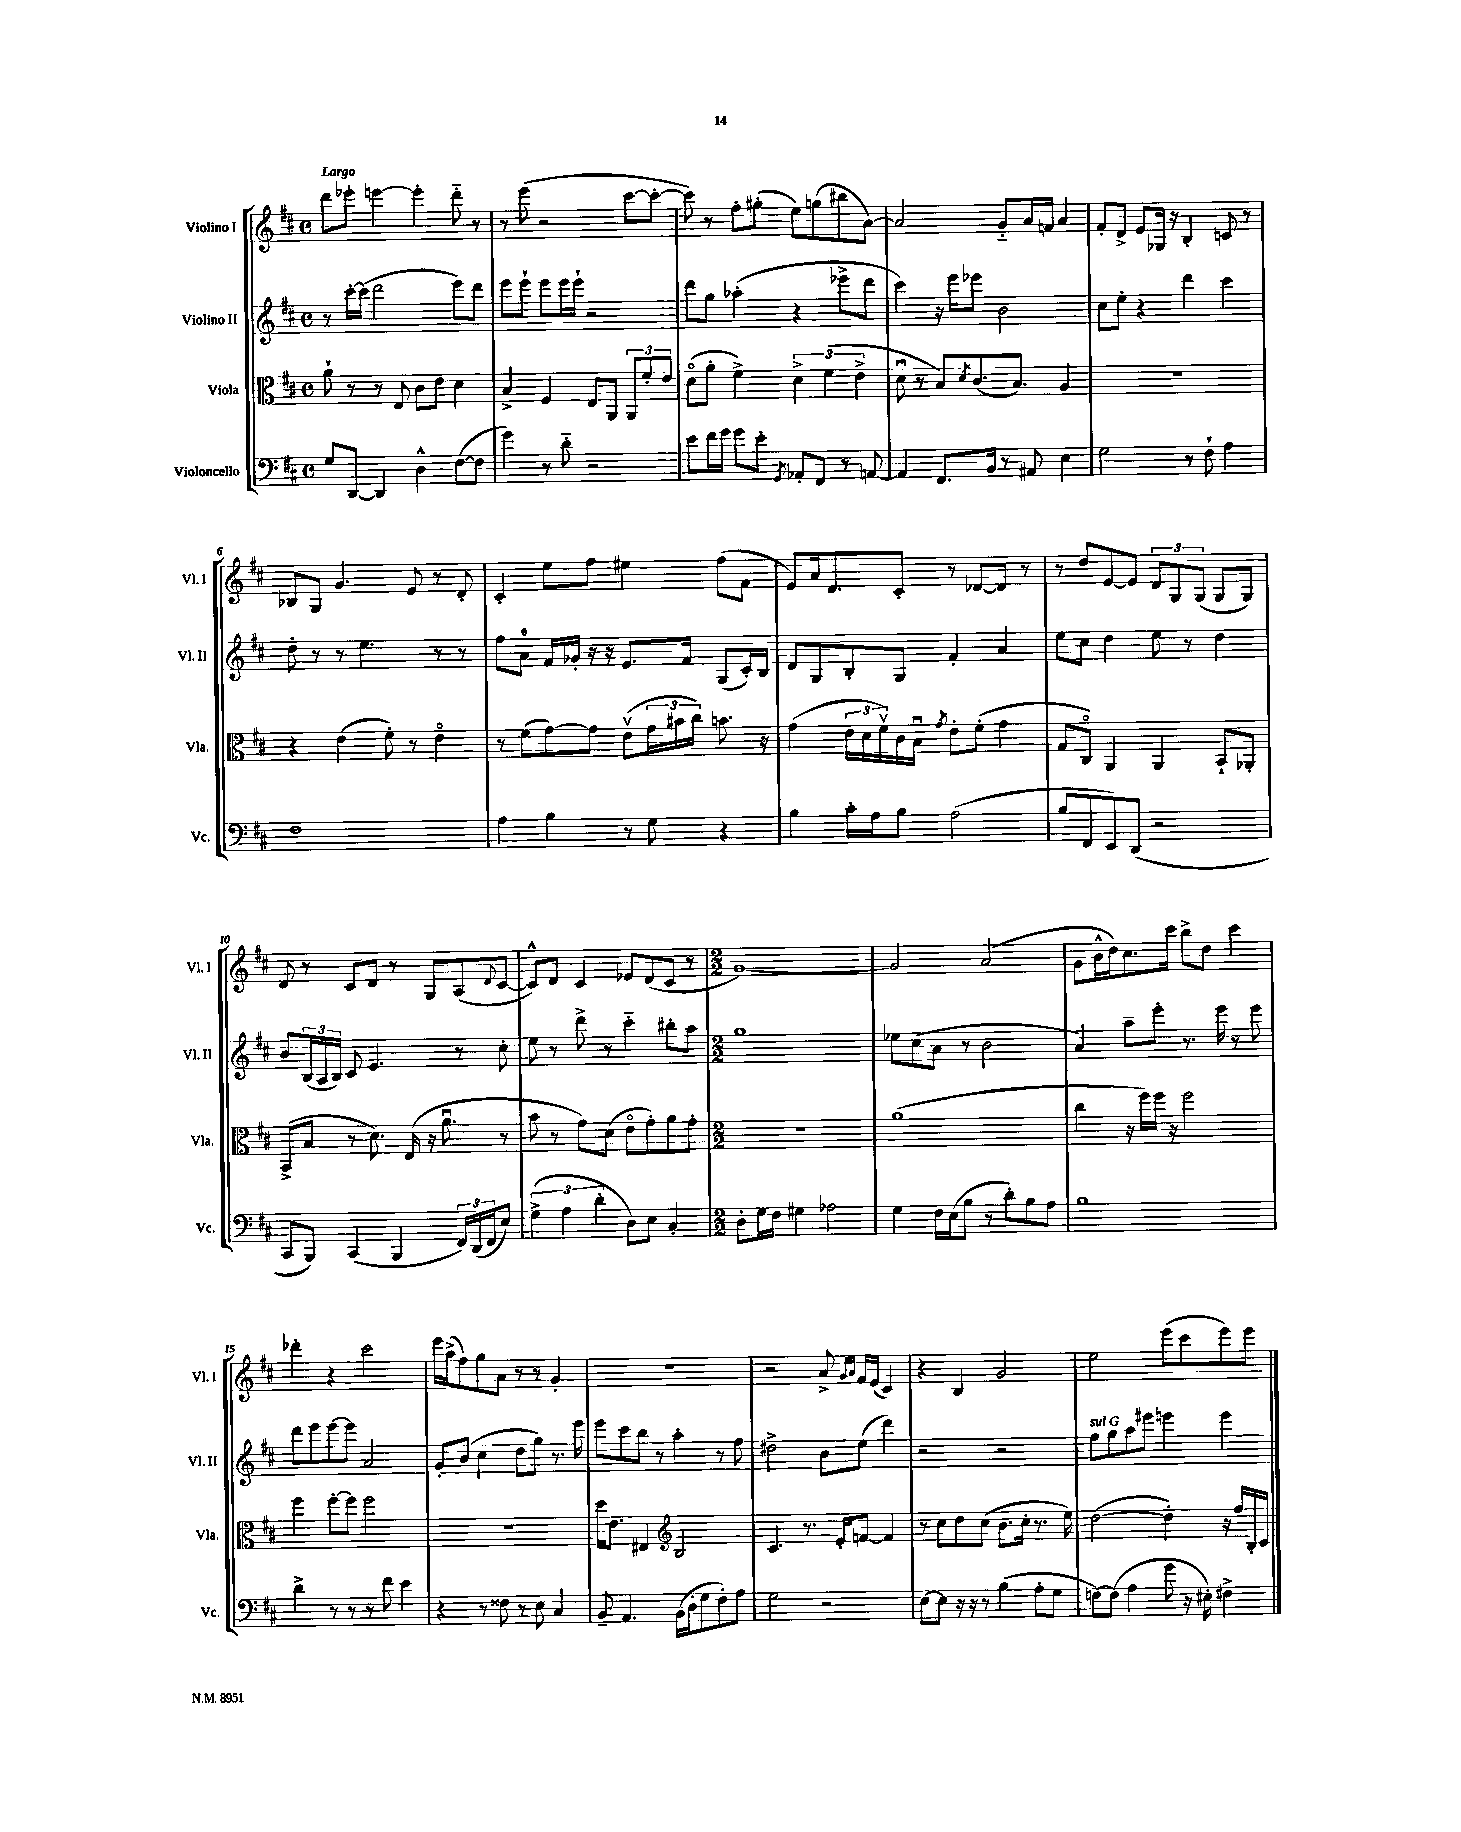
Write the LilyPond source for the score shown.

<<
\new StaffGroup <<
\new Staff = "s0" \with { instrumentName = "Violino I" shortInstrumentName = "Vl. I" } {
    \clef treble \key d \major \defaultTimeSignature \time 4/4 \tempo "Largo"
    d'''8 ees'''8-. e'''4~ e'''4-. d'''8-_ r8 |
    r8 e'''8( r2 cis'''8~ cis'''8~-. |
    cis'''8) r8 fis''8-. gis''8-.( e''8) g''8( bis''8 a'8~) |
    a'2 g'8-_ a'16 f'16 a'4 |
    fis'8-. d'8-> e'8 ges16 r16 b4-. c'8 r8 |
    bes8 g8 g'4. e'8 r8 d'8-. |
    cis'4-. e''8 fis''8 eis''4 fis''8( fis'8 |
    e'8) a'16 d'8. cis'8-. r8 des'8~ des'8 r8 |
    r8 d''8 e'8~ e'8 \tuplet 3/2 { d'8 g8 g8( } g8 g8) |
    d'8 r8 cis'8 d'8 r8 g8 a8( \appoggiatura { d'8 } cis'8~ |
    cis'8-^) d'8 cis'4 ees'8 d'8( cis'8 r8 |
    \numericTimeSignature \time 2/2 g'1~) |
    g'2 a'2( |
    g'8 b'16-^ d''16) cis''8. cis'''16 b''8-> d''8 cis'''4 |
    des'''4-. r4 cis'''2 |
    e'''16 a''16->( fis''8) g''8 a'8 r8 r8 g'4-. |
    R1 |
    r2 a'8-> \grace { g'16 a'16 } fis'16 e'16( cis'4) |
    r4 b4 g'2 |
    e''2 e'''8( cis'''8 e'''8) e'''8 \bar "|." |
}
\new Staff = "s1" \with { instrumentName = "Violino II" shortInstrumentName = "Vl. II" } {
    \clef treble \key d \major \defaultTimeSignature \time 4/4
    r8 cis'''16~-. cis'''16( d'''2 e'''8) d'''8 |
    e'''8 e'''8-! e'''8 e'''16 e'''16-! r2 |
    d'''8 g''8 aes''4-.( r4 ees'''8-> d'''8 |
    cis'''4) r16 e'''16 ees'''8 b'2 |
    cis''8 e''8-. r4 d'''4 cis'''4 |
    d''8-. r8 r8 e''4. r8 r8 |
    fis''8 a'8-0 fis'16 ges'16-. r16 r16 e'8. fis'16 g8( cis'16-.) b16 |
    d'8 g8 b8-. g8 fis'4-. a'4 |
    e''8 cis''8 d''4 e''8 r8 d''4 |
    b'8 \tuplet 3/2 { b16( a16 b16) } cis'8 e'4. r8 cis''8-. |
    e''8 r8 d'''8-> r8 cis'''4-_ bis''8-. a''8 |
    \numericTimeSignature \time 2/2 g''1 |
    ees''8 cis''8( a'8 r8 b'2 |
    a'4) a''8-- e'''8-. r8. e'''16 r8 e'''8 |
    d'''8 e'''8 e'''8~ e'''8 a'2 |
    g'8-. b'8( cis''4 d''8 g''8) r8. e'''16 |
    e'''8 cis'''8 b''8 r8 a''4-. r8 fis''8 |
    dis''2-> b'8 e''8( d'''4) |
    r2 r2 |
    fis''8^\markup { \italic "sul G" } g''8 a''8 eis'''8 e'''4 e'''4 \bar "|." |
}
\new Staff = "s2" \with { instrumentName = "Viola" shortInstrumentName = "Vla." } {
    \clef alto \key d \major \defaultTimeSignature \time 4/4
    a'8-! r8 r8 e8 cis'8 e'8 d'4 |
    b4-> fis4 e8 a,8 \tuplet 3/2 { a,8 fis'8-. e'8 } |
    d'8\flageolet( a'8-. fis'4->) \tuplet 3/2 { d'4-> fis'4( e'4-> } |
    d'8\downbow r8 b8) \acciaccatura { d'8 } cis'8.( b8.) a4 |
    R1 |
    r4 e'4( fis'8-.) r8 e'4\flageolet |
    r8 fis'8( g'8~) g'8 e'8\upbow( \tuplet 3/2 { g'16 bis'16 cis''16) } b'8. r16 |
    g'4( \tuplet 3/2 { e'16 d'16 fis'16\upbow) } cis'16 b16\downbow \acciaccatura { g'8 } e'8-. fis'8-.( g'4 |
    g8 cis8\flageolet) a,4 a,4 b,8-! aes,8-. |
    b,8->( b8 r8 d'8.) e16( r16 a'8.\downbow r8 |
    b'8 r8 g'8) d'8( e'8\flageolet g'8-.) a'8 g'8-. |
    \numericTimeSignature \time 2/2 R1 |
    a'1( |
    cis''4 r16 fis''16) fis''16 r16 fis''2 |
    fis''4 fis''8~-. fis''8 fis''2 |
    R1 |
    d''16 e'8. eis4 \clef treble b2 |
    cis'4. r8. e'16-. f'8~ f'4 |
    r8 cis''8 d''8 cis''8( b'8. cis''16-. r8. e''16) |
    d''2~( d''4-.) r16 fis''16 b16-. cis'16 \bar "|." |
}
\new Staff = "s3" \with { instrumentName = "Violoncello" shortInstrumentName = "Vc." } {
    \clef bass \key d \major \defaultTimeSignature \time 4/4
    g8 d,8~ d,4 d4-^ fis8~( fis8 |
    g'4) r8 d'8-_ r2 |
    e'8 fis'16 g'16 g'8 e'8-. \acciaccatura { g,8 } aes,8-. fis,8 r8 a,8~ |
    a,4 fis,8. b,16 r8 ais,8 e4 |
    g2 r8 fis8-! a4 |
    fis1 |
    a4 b4 r8 g8 r4 |
    b4 cis'16-. a16 b8 a2( |
    b8 fis,8 e,8) d,8( r2 |
    cis,8 b,,8) cis,4( b,,4 \tuplet 3/2 { fis,16) d,16( fis,16 } e8) |
    \tuplet 3/2 { g4->( a4 d'4-. } d8) e8 cis4-. |
    \numericTimeSignature \time 2/2 d8-. g16 fis16 gis4 aes2 |
    g4 fis16 e16( b8 r8 d'8-.) b8 a8 |
    b1 |
    d'4-> r8 r8 r8 fis'8 e'4 |
    r4 r8 fisis8 r8 e8 cis4 |
    b,8-- a,4. b,16( d16-. g8 fis8-.) a8 |
    g2 r2 |
    e8~ e8 r16 r16 r8 b4( a8-. g8 |
    f8~) f8( a4 g'8 r16 eis16-.) fis4-> \bar "|." |
}
>>
>>
